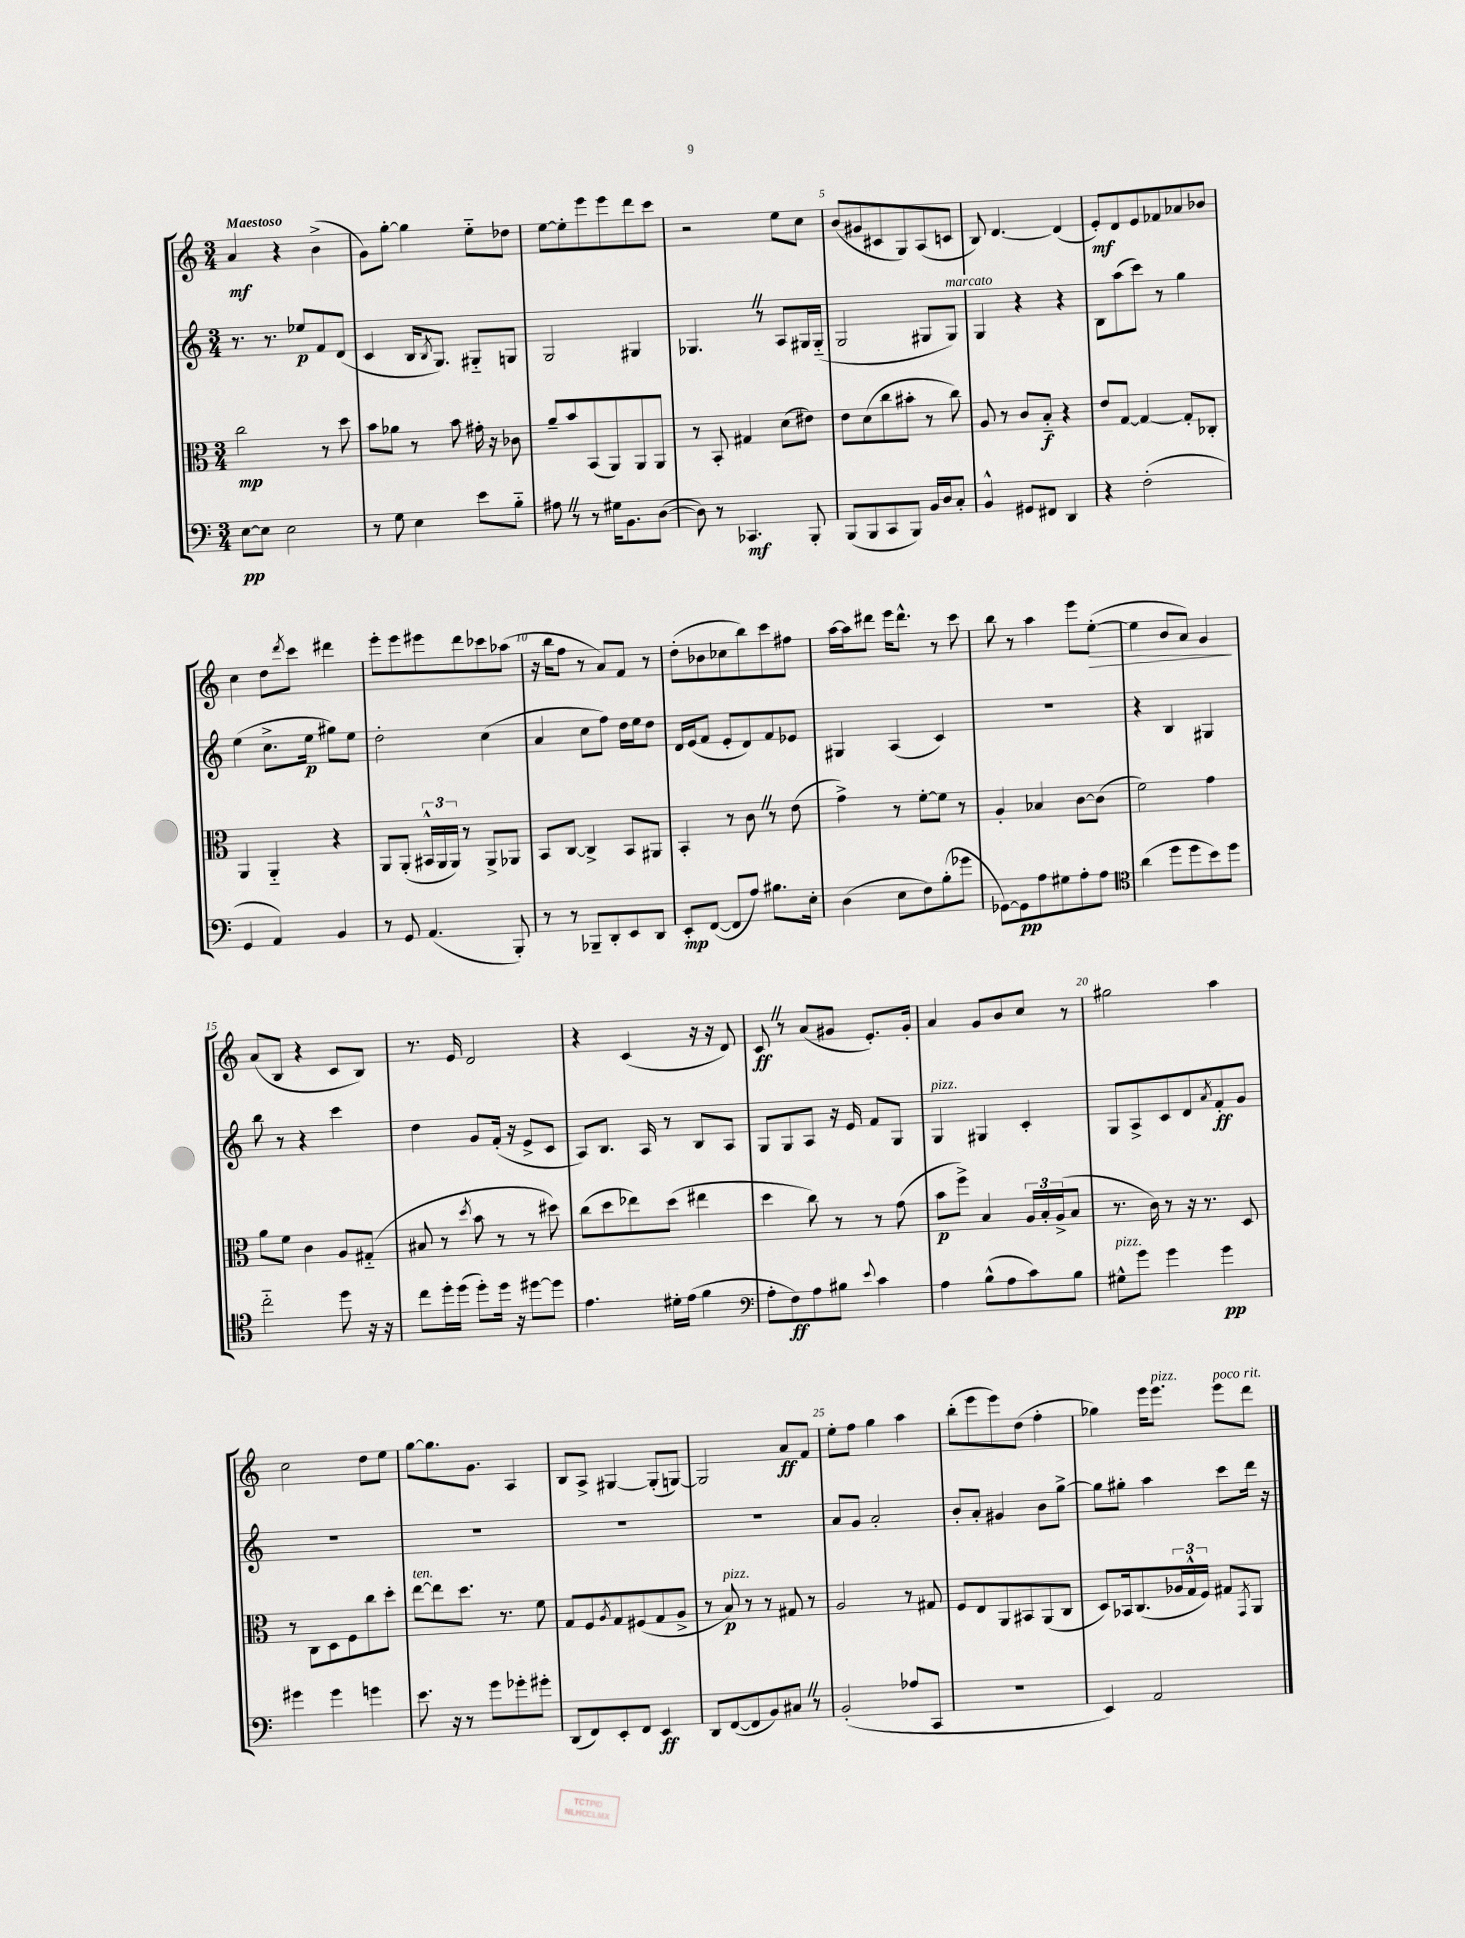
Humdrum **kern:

**kern	**dynam	**kern	**dynam	**kern	**dynam	**kern	**dynam
*part4	*part4	*part3	*part3	*part2	*part2	*part1	*part1
*staff4	*staff4	*staff3	*staff3	*staff2	*staff2	*staff1	*staff1
*clefF4	*	*clefC3	*	*clefG2	*	*clefG2	*
*k[]	*	*k[]	*	*k[]	*	*k[]	*
*M3/4	*	*M3/4	*	*M3/4	*	*M3/4	*
=1	=1	=1	=1	=1	=1	=1	=1
!	!	!	!	!	!	!LO:TX:a:B:t=Maestoso	!
[8E\L	pp	2cc\	mp	8.r	.	4a/	mf
8E\J]	.	.	.	.	.	.	.
.	.	.	.	8.r	.	.	.
2E\	.	.	.	.	.	4r	.
.	.	.	.	8ee-X/L	p	.	.
.	.	8r	.	8f/	.	(4b^\	.
.	.	8dd\	.	(8d/J	.	.	.
=2	=2	=2	=2	=2	=2	=2	=2
8r	.	8b\L	.	4c/	.	8g\L)	.
8G\	.	8a-X\J	.	.	.	[8gg'\J	.
4E\	.	8r	.	16B/KL	.	4gg\]	.
.	.	.	.	8qB/	.	.	.
.	.	.	.	8.G/J)	.	.	.
.	.	8b\	.	.	.	.	.
8e\L	.	16g#X'\	.	8G#X/L	.	8ee\L	.
.	.	16r	.	.	.	.	.
8B\J	.	8c-X\	.	8Gn/J	.	8dd-X\J	.
=3	=3	=3	=3	=3	=3	=3	=3
8A#XZ\	.	8a~/L	.	2G/	.	[8ee\L	.
8r	.	8b/	.	.	.	8ee'\]	.
8r	.	(8BB/	.	.	.	8eee\	.
16G#X\KL	.	8AA/)	.	.	.	8eee\	.
8.BB\	.	.	.	.	.	.	.
.	.	8AA/	.	4G#X/	.	8ddd\	.
([8D\J	.	8AA/J	.	.	.	8ccc\J	.
=4	=4	=4	=4	=4	=4	=4	=4
8D\])	.	8r	.	4.G-XZ/	.	2r	.
8r	.	8BB'/	.	.	.	.	.
4.CC-X/	mf	4G#X/	.	.	.	.	.
.	.	.	.	8r	.	.	.
.	.	(8d\L	.	8A/L	.	8ee\L	.
8BBB'/	.	8e#X\J)	.	16G#X/L	.	8cc\J	.
.	.	.	.	(16G#/JJ	.	.	.
=5	=5	=5	=5	=5	=5	=5	=5
(8BBB/L	.	8e\L	.	2G/	.	(8b/L	.
8BBB/	.	(8d\	.	.	.	8g#X/	.
8CC/	.	8cc\	.	.	.	8c#X/	.
8BBB/J)	.	8b#X'\J	.	.	.	8G/)	.
16BB/LL	.	8r	.	8G#X/L	.	(8A/	.
16D/J	.	.	.	.	.	.	.
!	!	!	!	!LO:TX:a:i:t=marcato	!	!	!
8C'/J	.	8cc\)	.	8G#/J)	.	8cn/J	.
=6	=6	=6	=6	=6	=6	=6	=6
4BB^^/	.	8A/	.	4G/	.	8B/)	.
.	.	8r	.	.	.	[4.d/	.
8GG#X/L	.	8c/L	.	4r	.	.	.
8FF#X/J	.	8B/J	f	.	.	.	.
4DD/	.	4r	.	4r	.	(4d/]	.
=7	=7	=7	=7	=7	=7	=7	=7
4r	.	8e/L	.	8B\L	.	8e'/L)	mf
.	.	[8G/J	.	(8aa\	.	8d/	.
(2F'\	.	4G/_	.	8ccc\J)	.	8e/	.
.	.	.	.	8r	.	8f-X/	.
.	.	8G'/L]	.	4gg\	.	8a-X/	.
.	.	8C-X'/J	.	.	.	8b-X/J	.
!!LO:LB:g=z
=8	=8	=8	=8	=8	=8	=8	=8
4GG/	.	4AA/	.	(4ee\	.	4cc\	.
4AA/)	.	4AA/	.	8.cc^\L	.	8dd\L	.
.	.	.	.	.	.	8qddd/	.
.	.	.	.	.	.	8ccc\J	.
.	.	.	.	16ee\Jk	p	.	.
4BB/	.	4r	.	8gg#X\L)	.	4ddd#X\	.
.	.	.	.	8ee\J	.	.	.
=9	=9	=9	=9	=9	=9	=9	=9
8r	.	8AA/L	.	2dd'\	.	8eee'\L	.
8GG/	.	(8AA'/J	.	.	.	8eee\	.
(4.AA/	.	24BB#X^^/LL	.	.	.	8eee#X\	.
.	.	24AA/	.	.	.	.	.
.	.	24AA/JJ)	.	.	.	.	.
.	.	8r	.	.	.	8ddd\	.
.	.	8AA^/L	.	(4cc\	.	8ccc-X\	.
8BBB'/)	.	8AA-X/J	.	.	.	(8aa-X\J	.
=10	=10	=10	=10	=10	=10	=10	=10
8r	.	8BB/L	.	4a/	.	16r	.
.	.	.	.	.	.	16bb\KL	.
8r	.	[8C/J	.	.	.	8ff\J	.
8BBB-X~/L	.	4C^/]	.	8cc\L	.	8r	.
8DD'/	.	.	.	8ff\J)	.	8a/L)	.
8EE/	.	8BB/L	.	16dd\LL	.	8f/J	.
.	.	.	.	16ee\J	.	.	.
8DD/J	.	8AA#X/J	.	8dd\J	.	8r	.
=11	=11	=11	=11	=11	=11	=11	=11
8EE'/L	mp	4BB'/	.	16d/LL	.	(8dd'\L	.
.	.	.	.	(16e/J	.	.	.
([8FF/J	.	.	.	8f/J	.	8b-X\	.
8FF/L]	.	8r	.	8e'/L	.	8cc-X\	.
8A/J)	.	8cZ\	.	8d/)	.	8bb\)	.
8.B#X\L	.	8r	.	8f/	.	8ccc\	.
.	.	(8e\	.	8e-X/J	.	8ff#X\J	.
16E'\Jk	.	.	.	.	.	.	.
=12	=12	=12	=12	=12	=12	=12	=12
(4D\	.	4g^\)	.	4G#X/	.	[16aa\LL	.
.	.	.	.	.	.	16aa\J]	.
.	.	.	.	.	.	8ddd#X\J	.
8E\L	.	8r	.	(4A/	.	16eee\KL	.
.	.	.	.	.	.	8.ddd#^^\J	.
8F\)	.	[8f'\L	.	.	.	.	.
(8B'\	.	8f\J]	.	4c/)	.	8r	.
8g-X\J	.	8r	.	.	.	8ccc\	.
=13	=13	=13	=13	=13	=13	=13	=13
[8GG-X\L)	.	4A'/	.	2.r	.	8bb\	.
8GG-\]	pp	.	.	.	.	8r	.
8A\	.	4B-X/	.	.	.	4aa\	.
8G#X\	.	.	.	.	.	.	.
8A'\	.	[8c\L	.	.	.	8eee\L	.
!	!	!	!	!	!	!	!LO:HP:b
8A\J	.	(8c\J]	.	.	.	([8ee'\J	>
=14	=14	=14	=14	=14	=14	=14	=14
*clefC4	*	*	*	*	*	*	*
(4a\	.	2f\)	.	4r	.	4ee\]	.
8dd\L	.	.	.	4B/	.	8b/L	.
8dd\	.	.	.	.	.	8a/J)	.
8b\)	.	4g\	.	4G#X/	.	4g/	.
8dd\J	.	.	.	.	.	.	.
.	.	.	.	.	.	.	]
!!LO:LB:g=z
=15	=15	=15	=15	=15	=15	=15	=15
2cc\	.	8a\L	.	8bb\	.	(8a/L	.
.	.	8f\J	.	8r	.	8B/J	.
.	.	4c\	.	4r	.	4r	.
8dd\	.	8A/L	.	4ccc\	.	8c/L	.
16r	.	(8G#X/J	.	.	.	8B/J)	.
16r	.	.	.	.	.	.	.
=16	=16	=16	=16	=16	=16	=16	=16
8cc\L	.	8B#X/	.	4dd\	.	8.r	.
16dd'\L	.	8r	.	.	.	.	.
(16dd\JJ	.	.	.	.	.	16e/	.
.	.	8qdd/	.	.	.	.	.
8dd'\L)	.	8b\	.	8g/L	.	2d/	.
16dd\Jk	.	8r	.	(16f'/Jk	.	.	.
16r	.	.	.	16r	.	.	.
[8dd#X\L	.	8r	.	8e^/L	.	.	.
8dd#\J]	.	8dd#X\)	.	8c/J	.	.	.
=17	=17	=17	=17	=17	=17	=17	=17
4.e\	.	(8cc\L	.	8A/L)	.	4r	.
.	.	8dd\	.	8.B/J	.	.	.
.	.	8ee-X\)	.	.	.	(4c/	.
.	.	.	.	16A/	.	.	.
16d#X'\LL	.	(8dd\J	.	8r	.	.	.
(16e\JJ	.	.	.	.	.	.	.
4f\	.	4ee#X\	.	8B/L	.	16r	.
.	.	.	.	.	.	16r	.
.	.	.	.	8A/J	.	8d/)	.
=18	=18	=18	=18	=18	=18	=18	=18
*clefF4	*	*	*	*	*	*	*
8A'\L	.	4dd\	.	8G/L	.	8cZ/	ff
8F\)	ff	.	.	8G/	.	8r	.
8A\	.	8cc\)	.	8A/J	.	(8a/L	.
8B#X\J	.	8r	.	16r	.	8g#X/J	.
.	.	.	.	16e/	.	.	.
8qqe/	.	.	.	.	.	.	.
4c\	.	8r	.	8f/L	.	8.e'/L)	.
.	.	(8g\	.	8G/J	.	.	.
.	.	.	.	.	.	16g#'/Jk	.
=19	=19	=19	=19	=19	=19	=19	=19
!	!	!	!	!LO:TX:a:i:t=pizz.	!	!	!
4A\	.	8b\L	p	4G/	.	4a/	.
.	.	8ff^\J)	.	.	.	.	.
(8B^^\L	.	4B/	.	4G#X/	.	8g/L	.
8A\	.	.	.	.	.	8b/	.
8c\)	.	24A/LL	.	4c'/	.	8cc/J	.
.	.	24B'/	.	.	.	.	.
.	.	(24A^/J	.	.	.	.	.
8B\J	.	8B/J	.	.	.	8r	.
=20	=20	=20	=20	=20	=20	=20	=20
!LO:TX:a:i:t=pizz.	!	!	!	!	!	!	!
8G#X^^\L	.	8.r	.	8G/L	.	2gg#X\	.
8g\J	.	.	.	8A^/	.	.	.
.	.	16c\)	.	.	.	.	.
4g\	.	8r	.	8c/	.	.	.
.	.	16r	.	8d/	.	.	.
.	.	8.r	.	.	.	.	.
.	.	.	.	8qa/	.	.	.
4g\	pp	.	.	8f'/	ff	4aa\	.
.	.	8D/	.	8g/J	.	.	.
!!LO:LB:g=z
=21	=21	=21	=21	=21	=21	=21	=21
4g#X\	.	8r	.	2.r	.	2cc\	.
.	.	8C\L	.	.	.	.	.
4g#\	.	8D\	.	.	.	.	.
.	.	8F\	.	.	.	.	.
4gn\	.	8cc\	.	.	.	8dd\L	.
.	.	8dd'\J	.	.	.	8ee\J	.
=22	=22	=22	=22	=22	=22	=22	=22
!	!	!LO:TX:a:i:t=ten.	!	!	!	!	!
8.e\	.	[8ee\L	.	2.r	.	[8gg\L	.
.	.	8ee\]	.	.	.	8.gg\]	.
16r	.	.	.	.	.	.	.
8r	.	8.dd\J	.	.	.	.	.
.	.	.	.	.	.	8.g\J	.
8g\L	.	.	.	.	.	.	.
.	.	8.r	.	.	.	.	.
8g-X'\	.	.	.	.	.	4A/	.
8g#X'\J	.	8f\	.	.	.	.	.
=23	=23	=23	=23	=23	=23	=23	=23
(8DD/L	.	8G/L	.	2.r	.	8B/L	.
8FF/)	.	8F/	.	.	.	8A^/J	.
.	.	8qA/	.	.	.	.	.
8EE'/	.	8G/	.	.	.	[4G#X/	.
8FF/J	.	(8F#X/	.	.	.	.	.
4EE/	ff	8G/	.	.	.	(8G#'/L]	.
.	.	8A^/J	.	.	.	[8Gn/J)	.
=24	=24	=24	=24	=24	=24	=24	=24
8DD/L	.	8r	.	2.r	.	2G/]	.
!	!	!LO:TX:a:i:t=pizz.	!	!	!	!	!
([8FF/	.	8B/)	p	.	.	.	.
8FF/]	.	8r	.	.	.	.	.
8BB/)	.	8r	.	.	.	.	.
8C#XZ/J	.	8G#X/	.	.	.	8a/L	ff
8r	.	8r	.	.	.	8f/J	.
=25	=25	=25	=25	=25	=25	=25	=25
(2BB'/	.	2A/	.	8a/L	.	8ee'\L	.
.	.	.	.	8g/J	.	8ff\J	.
.	.	.	.	2a'/	.	4gg\	.
8A-X/L	.	8r	.	.	.	4aa\	.
8CC/J	.	8G#X/	.	.	.	.	.
=26	=26	=26	=26	=26	=26	=26	=26
2.r	.	8F/L	.	8b'/L	.	(8bb'\L	.
.	.	8E/	.	8a'/J	.	8eee\	.
.	.	8AA/	.	4g#X/	.	8eee\)	.
.	.	8BB#X/	.	.	.	(8dd\J	.
.	.	(8AA/	.	8b\L	.	4ff'\	.
.	.	8C/J	.	[8gg^\J	.	.	.
=27	=27	=27	=27	=27	=27	=27	=27
4EE/)	.	8D/L)	.	8gg\L]	.	4gg-X\)	.
.	.	16BB-X/k	.	8gg#X'\J	.	.	.
.	.	(8.C/	.	.	.	.	.
2AA/	.	.	.	4aa\	.	16eee\KL	.
!	!	!	!	!	!	!LO:TX:a:i:t=pizz.	!
.	.	.	.	.	.	8.eee\J	.
.	.	24A-X/L	.	.	.	.	.
.	.	24G^^/	.	.	.	.	.
.	.	24F/JJ)	.	.	.	.	.
!	!	!	!	!	!	!LO:TX:a:i:t=poco rit.	!
.	.	8G#X/L	.	8ccc\L	.	8eee\L	.
.	.	8qGG/	.	.	.	.	.
.	.	8AA/J	.	16ddd\Jk	.	8ddd\J	.
.	.	.	.	16r	.	.	.
==	==	==	==	==	==	==	==
*-	*-	*-	*-	*-	*-	*-	*-
